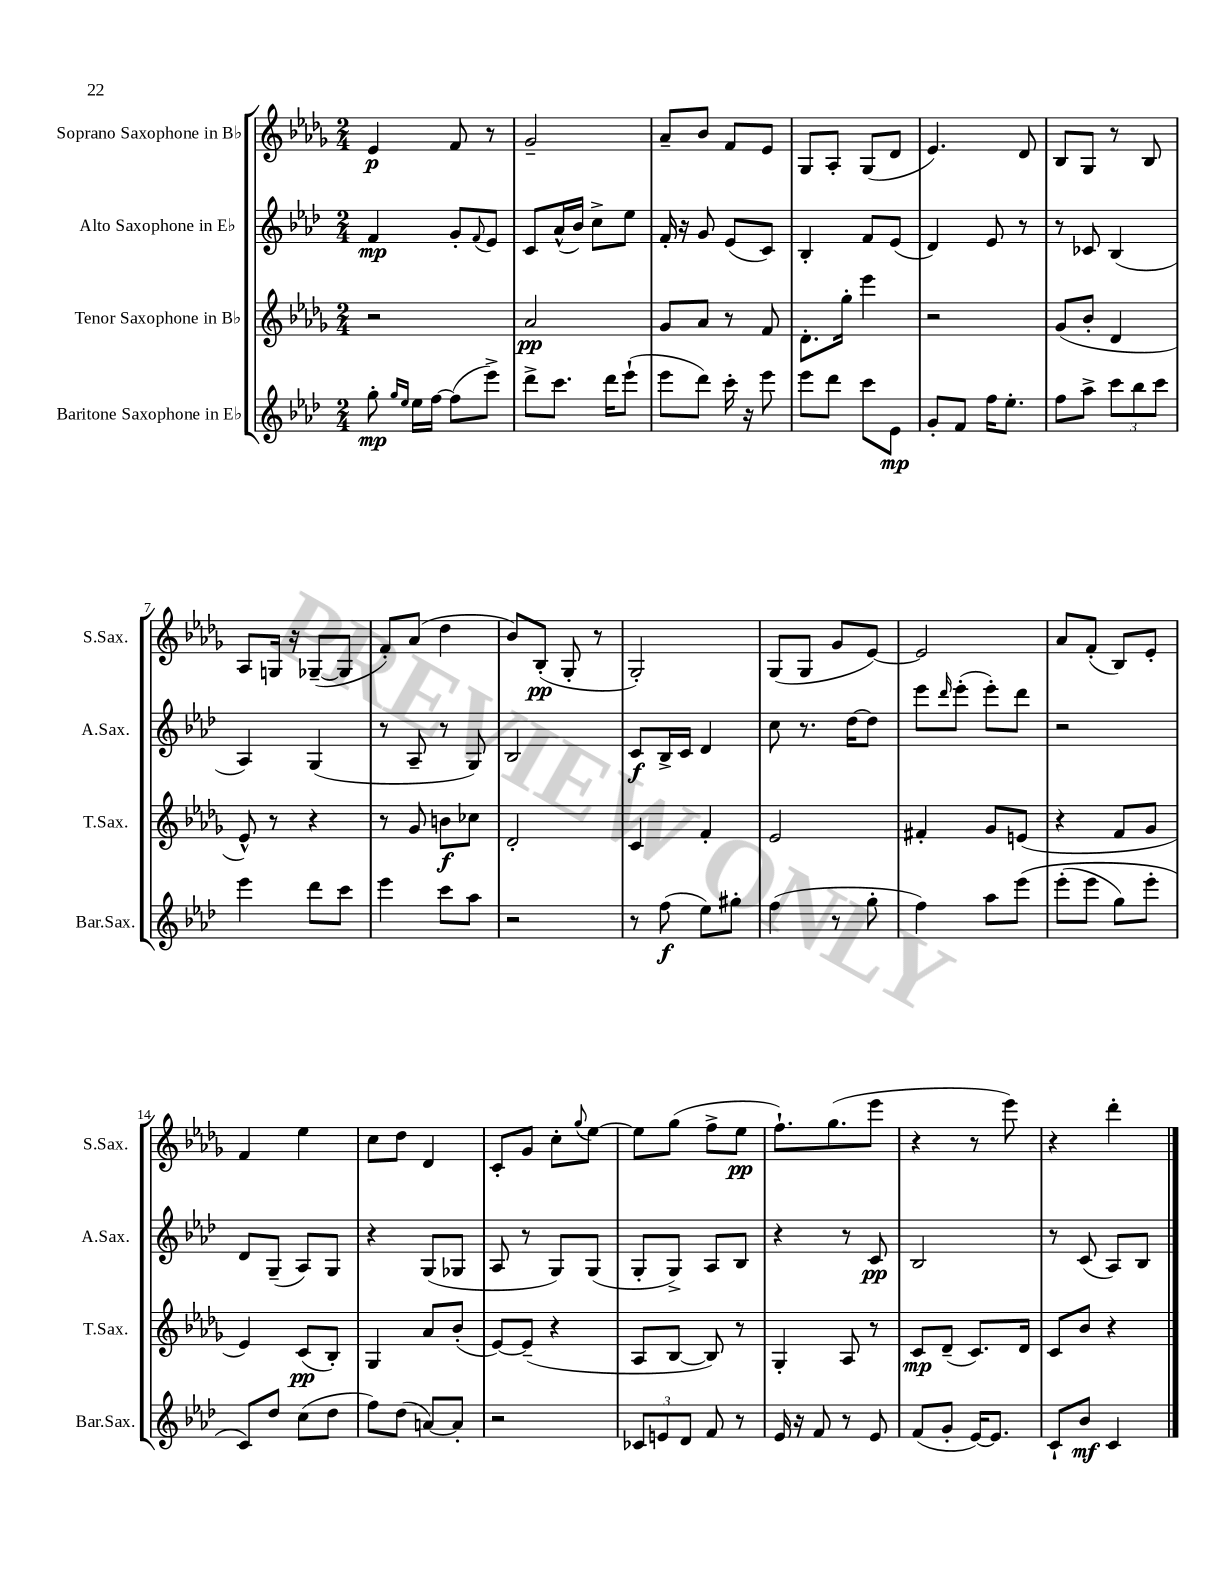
<<
\new StaffGroup <<
\new Staff = "s0" \with { instrumentName = "Soprano Saxophone in Bb" shortInstrumentName = "S.Sax." } {
    \clef treble \key des \major \numericTimeSignature \time 2/4
    ees'4\p f'8 r8 |
    ges'2-- |
    aes'8-- bes'8 f'8 ees'8 |
    ges8 aes8-. ges8( des'8 |
    ees'4.) des'8 |
    bes8 ges8 r8 bes8 |
    aes8 g16 r16 ges8~--( ges8 |
    f'8-.) aes'8( des''4 |
    bes'8) bes8-.\pp( ges8-. r8 |
    ges2-.) |
    ges8( ges8 ges'8 ees'8~) |
    ees'2 |
    aes'8 f'8-.( bes8) ees'8-. |
    f'4 ees''4 |
    c''8 des''8 des'4 |
    c'8-. ges'8 c''8-. \appoggiatura { ges''8 } ees''8~ |
    ees''8 ges''8( f''8-> ees''8\pp |
    f''8.-!) ges''8.( ees'''8 |
    r4 r8 ees'''8) |
    r4 des'''4-. \bar "|." |
}
\new Staff = "s1" \with { instrumentName = "Alto Saxophone in Eb" shortInstrumentName = "A.Sax." } {
    \clef treble \key aes \major \numericTimeSignature \time 2/4
    f'4\mp g'8-. \appoggiatura { f'8 } ees'8 |
    c'8 aes'16-^( bes'16) c''8-> ees''8 |
    f'16-. r16 g'8 ees'8( c'8) |
    bes4-. f'8 ees'8( |
    des'4) ees'8 r8 |
    r8 ces'8 bes4( |
    aes4) g4( |
    r8 aes8-- r8 g8) |
    bes2 |
    c'8\f bes16-> c'16 des'4 |
    c''8 r8. des''16~ des''8 |
    ees'''8 \grace { des'''16 } ees'''8-.( ees'''8-.) des'''8 |
    r2 |
    des'8 g8--( aes8) g8 |
    r4 g8( ges8 |
    aes8 r8 g8) g8( |
    g8-. g8->) aes8 bes8 |
    r4 r8 c'8\pp |
    bes2 |
    r8 c'8( aes8) bes8 \bar "|." |
}
\new Staff = "s2" \with { instrumentName = "Tenor Saxophone in Bb" shortInstrumentName = "T.Sax." } {
    \clef treble \key des \major \numericTimeSignature \time 2/4
    r2 |
    aes'2\pp |
    ges'8 aes'8 r8 f'8 |
    des'8.-. ges''16-. ees'''4 |
    r2 |
    ges'8( bes'8-. des'4 |
    ees'8-^) r8 r4 |
    r8 ges'8 b'8\f ces''8 |
    des'2-. |
    c'4 f'4-. |
    ees'2 |
    fis'4-. ges'8 e'8( |
    r4 f'8 ges'8 |
    ees'4) c'8\pp( bes8-.) |
    ges4 aes'8 bes'8-.( |
    ees'8~) ees'8--( r4 |
    aes8 bes8~ bes8) r8 |
    ges4-. aes8 r8 |
    c'8\mp des'8--( c'8.) des'16 |
    c'8 bes'8 r4 \bar "|." |
}
\new Staff = "s3" \with { instrumentName = "Baritone Saxophone in Eb" shortInstrumentName = "Bar.Sax." } {
    \clef treble \key aes \major \numericTimeSignature \time 2/4
    g''8-.\mp \grace { g''16 ees''16 } ees''16 f''16~ f''8( ees'''8->) |
    des'''8-> c'''8. des'''16 ees'''8-!( |
    ees'''8 des'''8) c'''16-. r16 ees'''8 |
    ees'''8 des'''8 c'''8 ees'8\mp |
    g'8-. f'8 f''16 ees''8.-. |
    f''8 aes''8-> \tuplet 3/2 { c'''8 bes''8 c'''8 } |
    ees'''4 des'''8 c'''8 |
    ees'''4 c'''8 aes''8 |
    r2 |
    r8 f''8\f( ees''8) gis''8-. |
    f''4( r8 g''8-. |
    f''4) aes''8 ees'''8\( |
    ees'''8-.( ees'''8 g''8) ees'''8-. |
    c'8\) des''8 c''8( des''8 |
    f''8) des''8( a'8~) a'8-. |
    r2 |
    \tuplet 3/2 { ces'8 e'8 des'8 } f'8 r8 |
    ees'16 r16 f'8 r8 ees'8 |
    f'8( g'8-. ees'16~) ees'8. |
    c'8-! bes'8\mf c'4 \bar "|." |
}
>>
>>
